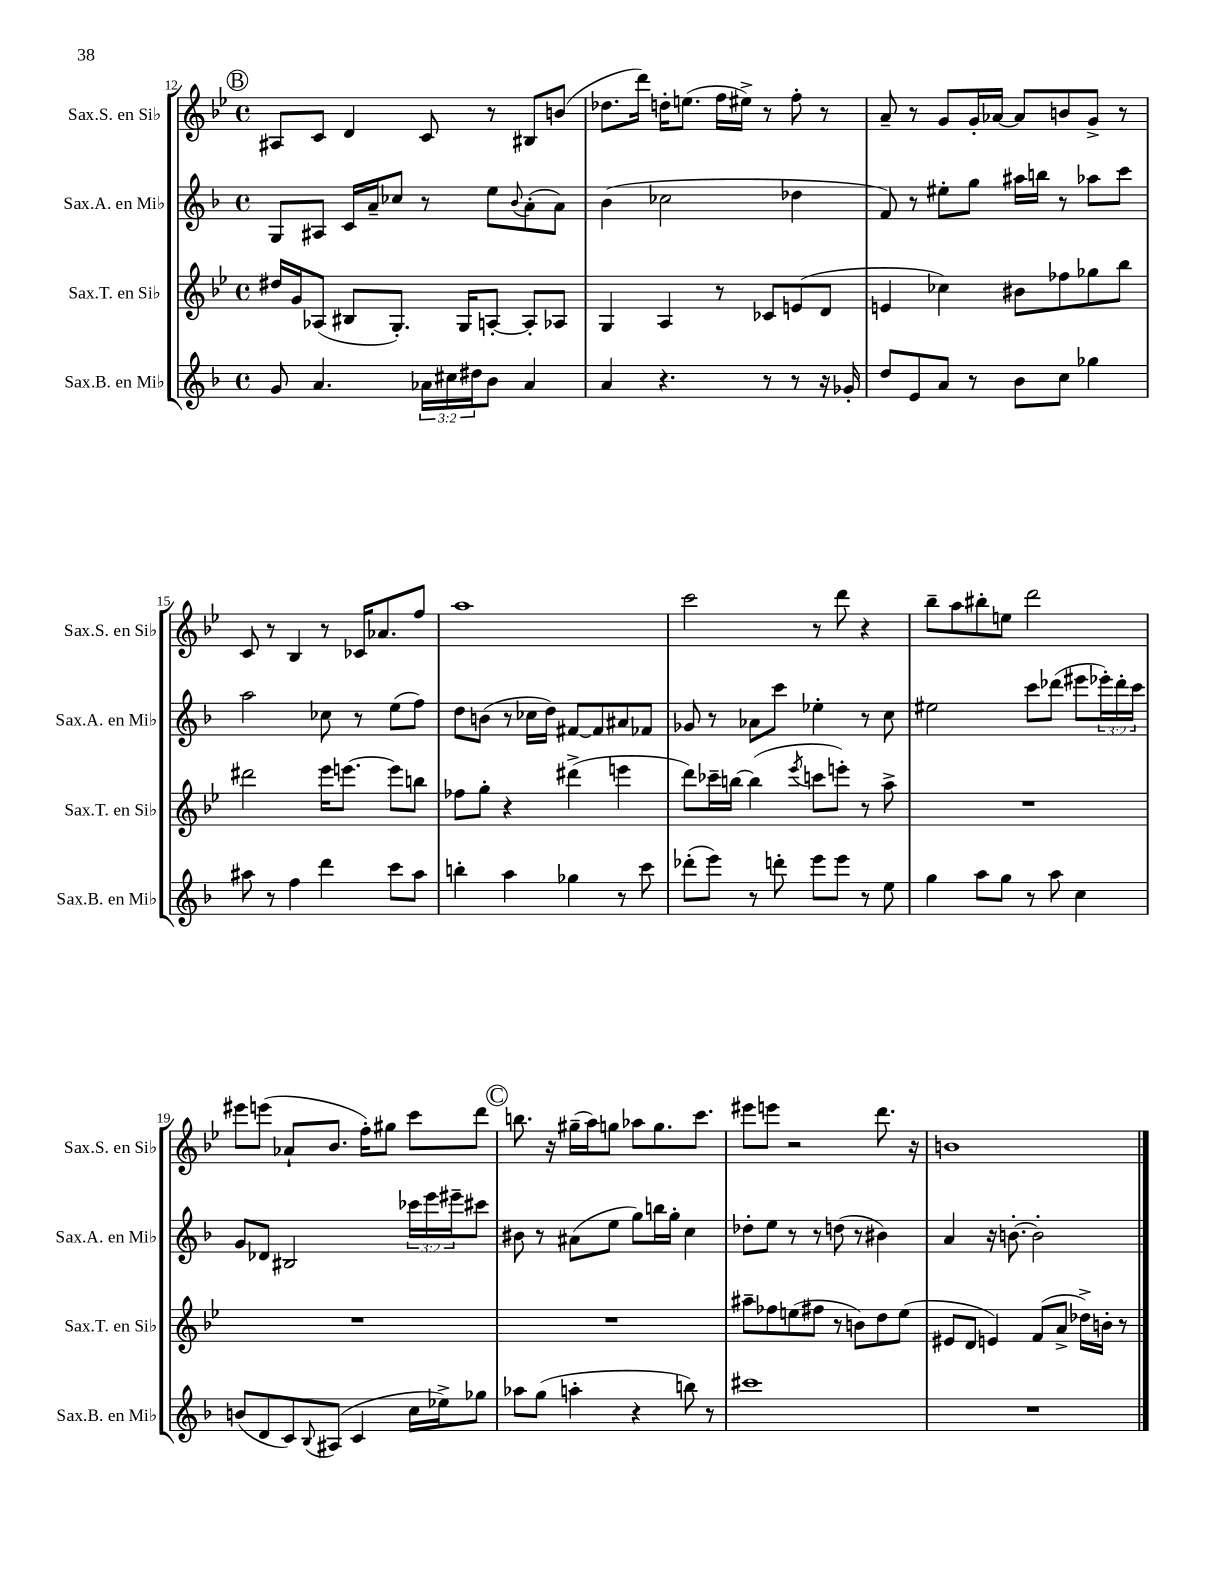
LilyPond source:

<<
\new StaffGroup <<
\new Staff = "s0" \with { instrumentName = "Sax.S. en Sib" shortInstrumentName = "Sax.S. en Sib" } {
    \clef treble \key bes \major \defaultTimeSignature \time 4/4
    \mark \markup { \circle "B" } ais8 c'8 d'4 c'8 r8 bis8 b'8( |
    des''8. d'''16) d''16-. e''8.( f''16 eis''16->) r8 f''8-. r8 |
    a'8-- r8 g'8 g'16-. aes'16~ aes'8 b'8 g'8-> r8 |
    c'8 r8 bes4 r8 ces'16 aes'8. f''8 |
    a''1 |
    c'''2 r8 d'''8 r4 |
    bes''8-- a''8 bis''8-. e''8 d'''2 |
    eis'''8 e'''8( aes'8-! bes'8. f''16-.) gis''8 c'''8 d'''8 |
    \mark \markup { \circle "C" } b''8. r16 gis''16--( a''16) g''8 aes''8 g''8. c'''8. |
    eis'''8 e'''8 r2 d'''8. r16 |
    b'1 \bar "|." |
}
\new Staff = "s1" \with { instrumentName = "Sax.A. en Mib" shortInstrumentName = "Sax.A. en Mib" } {
    \clef treble \key f \major \defaultTimeSignature \time 4/4 \override Staff.TupletNumber.text = #tuplet-number::calc-fraction-text
    \mark \markup { \circle "B" } g8 ais8 c'16 a'16-- ces''8 r8 e''8 \appoggiatura { bes'8 } a'8-.( a'8) |
    bes'4( ces''2 des''4 |
    f'8) r8 eis''8-. g''8 ais''16 b''16 r8 aes''8 c'''8 |
    a''2 ces''8 r8 e''8( f''8) |
    d''8 b'8( r8 ces''16 d''16) fis'8~ fis'8 ais'8 fes'8 |
    ges'8 r8 aes'8 c'''8 ees''4-. r8 c''8 |
    eis''2 c'''8 des'''8( eis'''8 \tuplet 3/2 { ees'''16-.) des'''16-. c'''16 } |
    g'8 des'8 bis2 \tuplet 3/2 { ces'''16 e'''16 eis'''16-- } cis'''8 |
    \mark \markup { \circle "C" } bis'8 r8 ais'8( e''8 g''8) b''16 g''16-. c''4 |
    des''8-. e''8 r8 r8 d''8( r8 bis'4) |
    a'4 r16 b'8.~-. b'2-. \bar "|." |
}
\new Staff = "s2" \with { instrumentName = "Sax.T. en Sib" shortInstrumentName = "Sax.T. en Sib" } {
    \clef treble \key bes \major \defaultTimeSignature \time 4/4
    \mark \markup { \circle "B" } dis''16 g'16 aes8( bis8 g8.-.) g16 a8~-. a8-. aes8 |
    g4 a4 r8 ces'8 e'8( d'8 |
    e'4 ces''4) bis'8 fes''8 ges''8 bes''8 |
    dis'''2 ees'''16 e'''8.~ e'''8 b''8 |
    fes''8 g''8-. r4 dis'''4->( e'''4 |
    d'''8) ces'''16-- b''16~ b''4( \acciaccatura { ees'''8 } c'''8 e'''8-.) r8 a''8-> |
    R1 |
    R1 |
    \mark \markup { \circle "C" } R1 |
    ais''8-- fes''8 e''8( fis''8 r8 b'8) d''8 e''8( |
    eis'8 d'8 e'4) f'8( a'8-> des''16->) b'16-. r8 \bar "|." |
}
\new Staff = "s3" \with { instrumentName = "Sax.B. en Mib" shortInstrumentName = "Sax.B. en Mib" } {
    \clef treble \key f \major \defaultTimeSignature \time 4/4 \override Staff.TupletNumber.text = #tuplet-number::calc-fraction-text
    \mark \markup { \circle "B" } g'8 a'4. \tuplet 3/2 { aes'16 cis''16 dis''16 } bes'8 aes'4 |
    a'4 r4. r8 r8 r16 ges'16-. |
    d''8 e'8 a'8 r8 bes'8 c''8 ges''4 |
    ais''8 r8 f''4 d'''4 c'''8 ais''8 |
    b''4-. a''4 ges''4 r8 c'''8 |
    des'''8-.( e'''8) r8 d'''8-. e'''8 e'''8 r8 e''8 |
    g''4 a''8 g''8 r8 a''8 c''4 |
    b'8( d'8 c'8) \appoggiatura { bes8 } ais8( c'4 c''16 ees''16->) ges''8 |
    \mark \markup { \circle "C" } aes''8 g''8( a''4-. r4 b''8) r8 |
    cis'''1 |
    R1 \bar "|." |
}
>>
>>
\layout { \context { \Score currentBarNumber = #12 } }
